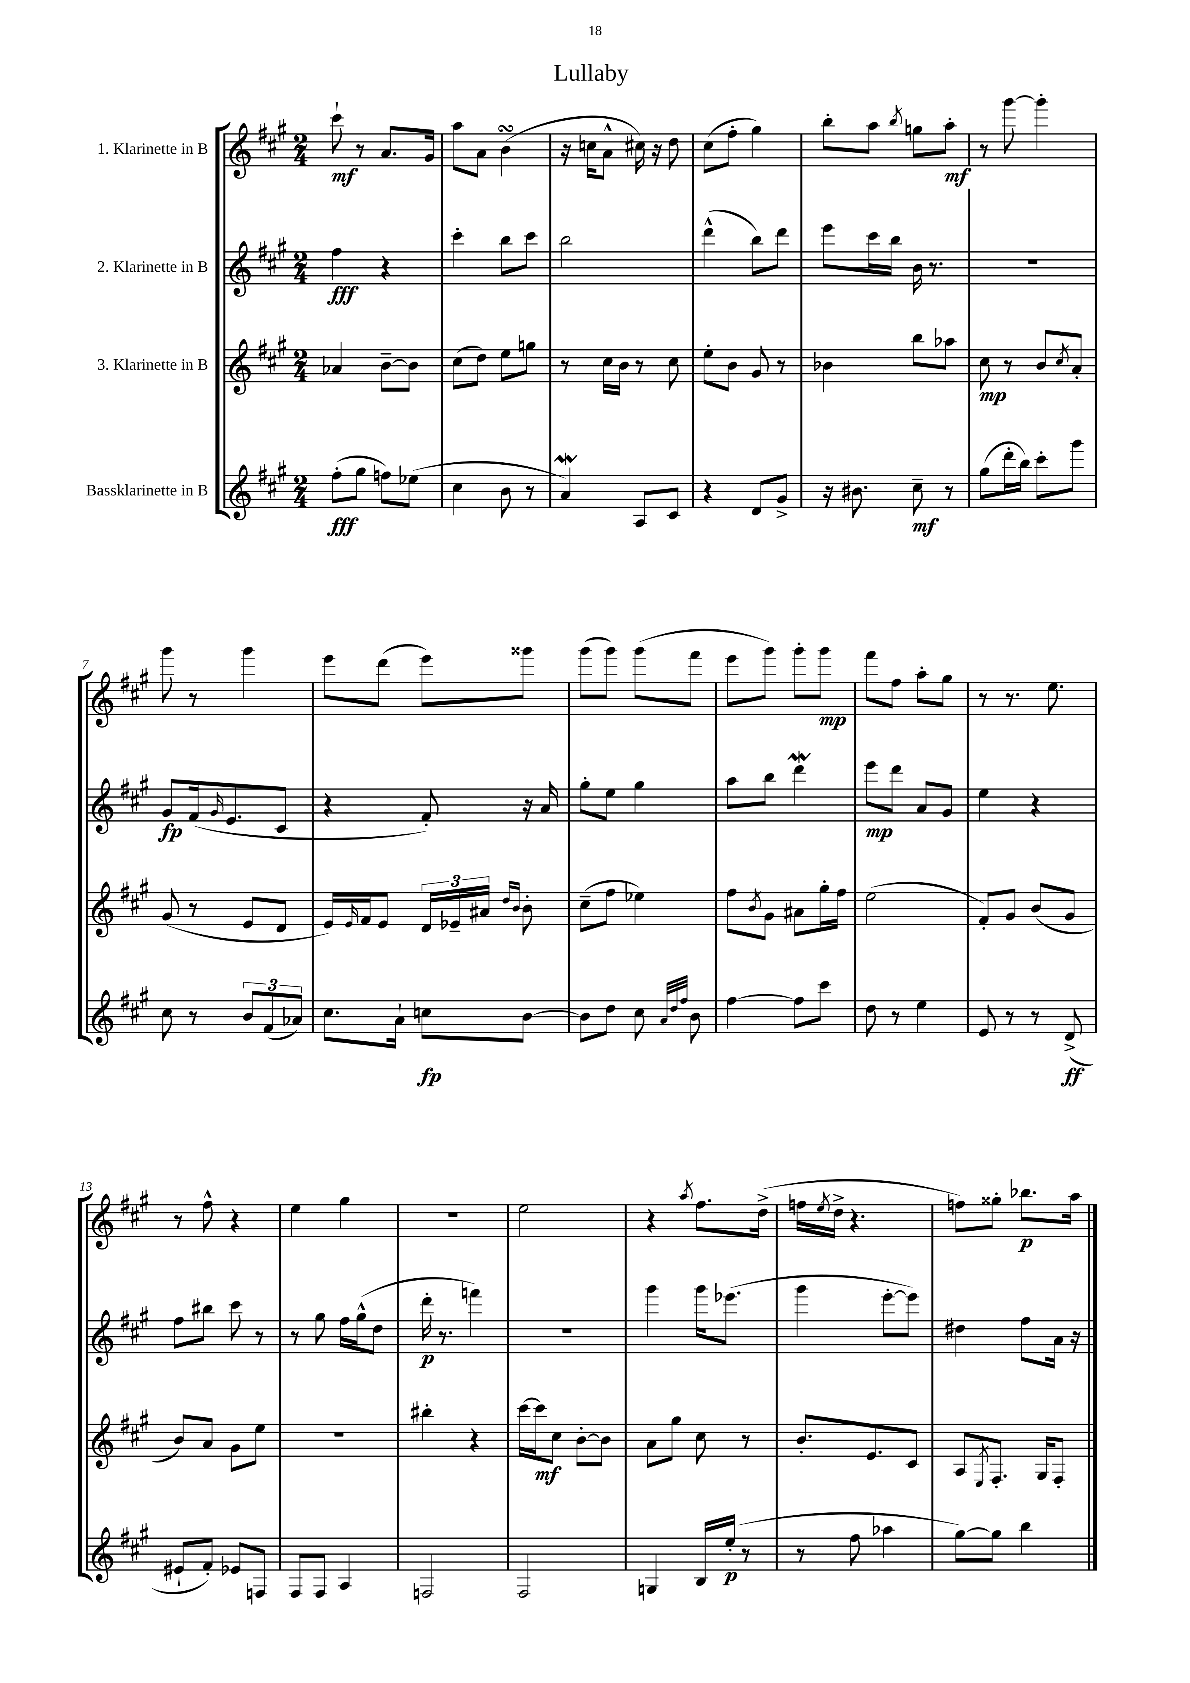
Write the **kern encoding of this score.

**kern	**dynam	**kern	**dynam	**kern	**dynam	**kern	**dynam
*part4	*part4	*part3	*part3	*part2	*part2	*part1	*part1
*staff4	*staff4	*staff3	*staff3	*staff2	*staff2	*staff1	*staff1
*I"Bassklarinette in B	*	*I"3. Klarinette in B	*	*I"2. Klarinette in B	*	*I"1. Klarinette in B	*
*clefG2	*	*clefG2	*	*clefG2	*	*clefG2	*
*k[f#c#g#]	*	*k[f#c#g#]	*	*k[f#c#g#]	*	*k[f#c#g#]	*
*M2/4	*	*M2/4	*	*M2/4	*	*M2/4	*
=1	=1	=1	=1	=1	=1	=1	=1
(8ff#'\L	fff	4a-X/	.	4ff#\	fff	8ccc#`\	mf
8gg#\J	.	.	.	.	.	8r	.
8ffn\L)	.	[8b~\L	.	4r	.	8.a/L	.
(8ee-X\J	.	8b\J]	.	.	.	.	.
.	.	.	.	.	.	16g#/Jk	.
=2	=2	=2	=2	=2	=2	=2	=2
4cc#\	.	(8cc#\L	.	4ccc#'\	.	8aa\L	.
.	.	8dd\J)	.	.	.	8a\J	.
8b\	.	8ee\L	.	8bb\L	.	(4bsSSS\	.
8r	.	8ggn\J	.	8ccc#\J	.	.	.
=3	=3	=3	=3	=3	=3	=3	=3
4aw/)	.	8r	.	2bb\	.	16r	.
.	.	.	.	.	.	16ccn\KL	.
.	.	16cc#\LL	.	.	.	8a^^\J	.
.	.	16b\JJ	.	.	.	.	.
8A/L	.	8r	.	.	.	16cc#X\)	.
.	.	.	.	.	.	16r	.
8c#/J	.	8cc#\	.	.	.	8dd\	.
=4	=4	=4	=4	=4	=4	=4	=4
4r	.	8ee'\L	.	(4ddd^^\	.	(8cc#\L	.
.	.	8b\J	.	.	.	8ff#'\J	.
8d/L	.	8g#/	.	8bb\L)	.	4gg#\)	.
8g#^/J	.	8r	.	8ddd\J	.	.	.
=5	=5	=5	=5	=5	=5	=5	=5
16r	.	4b-X\	.	8eee\L	.	8bb'\L	.
8.b#X\	.	.	.	.	.	.	.
.	.	.	.	16ccc#\L	.	8aa\J	.
.	.	.	.	16bb\JJ	.	.	.
.	.	.	.	.	.	8qbb/	.
8cc#~\	mf	8bb\L	.	16b\	.	8ggn\L	.
.	.	.	.	8.r	.	.	.
8r	.	8aa-X\J	.	.	.	8aa'\J	mf
=6	=6	=6	=6	=6	=6	=6	=6
(8gg#\L	.	8cc#\	mp	2r	.	8r	.
16ddd'\L	.	8r	.	.	.	[8ggg#\	.
16bb\JJ)	.	.	.	.	.	.	.
8ccc#'\L	.	8b/L	.	.	.	4ggg#'\]	.
.	.	8qcc#/	.	.	.	.	.
8ggg#\J	.	8a'/J	.	.	.	.	.
!!LO:LB:g=z
=7	=7	=7	=7	=7	=7	=7	=7
8cc#\	.	(8g#/	.	8g#/L	fp	8ggg#\	.
8r	.	8r	.	(16f#/k	.	8r	.
.	.	.	.	16qqg#/	.	.	.
.	.	.	.	8.e/	.	.	.
12b/L	.	8e/L	.	.	.	4ggg#\	.
(12f#/	.	.	.	.	.	.	.
.	.	8d/J	.	8c#/J	.	.	.
12a-X/J)	.	.	.	.	.	.	.
=8	=8	=8	=8	=8	=8	=8	=8
8.cc#\L	.	16e/LL)	.	4r	.	8eee\L	.
.	.	16qqe/	.	.	.	.	.
.	.	16f#/J	.	.	.	.	.
.	.	8e/J	.	.	.	(8ddd\J	.
16a`\Jk	.	.	.	.	.	.	.
8ccn\L	fp	24d/LL	.	8f#'/)	.	8eee\L)	.
.	.	24e-X~/	.	.	.	.	.
.	.	24a#X/JJ	.	.	.	.	.
.	.	16qqdd/LL	.	.	.	.	.
.	.	16qqb/JJ	.	.	.	.	.
[8b\J	.	8b'\	.	16r	.	8ggg##X\J	.
.	.	.	.	16a/	.	.	.
=9	=9	=9	=9	=9	=9	=9	=9
8b\L]	.	(8cc#~\L	.	8gg#'\L	.	(8ggg#\L	.
8dd\J	.	8ff#\J	.	8ee\J	.	8ggg#\J)	.
8cc#\	.	4ee-X\)	.	4gg#\	.	(8ggg#\L	.
32qqa/LLL	.	.	.	.	.	.	.
32qqdd/	.	.	.	.	.	.	.
32qqff#/JJJ	.	.	.	.	.	.	.
8b\	.	.	.	.	.	8fff#\J	.
=10	=10	=10	=10	=10	=10	=10	=10
[4ff#\	.	8ff#\L	.	8aa\L	.	8eee\L	.
.	.	8qb/	.	.	.	.	.
.	.	8g#\J	.	8bb\J	.	8ggg#\J)	.
8ff#\L]	.	8a#X\L	.	4dddw\	.	8ggg#'\L	.
8ccc#\J	.	16gg#'\L	.	.	.	8ggg#\J	mp
.	.	16ff#\JJ	.	.	.	.	.
=11	=11	=11	=11	=11	=11	=11	=11
8dd\	.	(2ee\	.	8eee\L	mp	8fff#\L	.
8r	.	.	.	8ddd\J	.	8ff#\J	.
4ee\	.	.	.	8a/L	.	8aa'\L	.
.	.	.	.	8g#/J	.	8gg#\J	.
=12	=12	=12	=12	=12	=12	=12	=12
8e/	.	8f#'/L)	.	4ee\	.	8r	.
8r	.	8g#/J	.	.	.	8.r	.
8r	.	(8b/L	.	4r	.	.	.
.	.	.	.	.	.	8.ee\	.
(8d^/	ff	8g#/J	.	.	.	.	.
!!LO:LB:g=z
=13	=13	=13	=13	=13	=13	=13	=13
8e#X`/L	.	8b/L)	.	8ff#\L	.	8r	.
8f#'/J)	.	8a/J	.	8bb#X\J	.	8ff#^^\	.
8e-X/L	.	8g#\L	.	8ccc#\	.	4r	.
8Fn/J	.	8ee\J	.	8r	.	.	.
=14	=14	=14	=14	=14	=14	=14	=14
8F#/L	.	2r	.	8r	.	4ee\	.
8F#/J	.	.	.	8gg#\	.	.	.
4A/	.	.	.	16ff#\LL	.	4gg#\	.
.	.	.	.	(16gg#^^\J	.	.	.
.	.	.	.	8dd\J	.	.	.
=15	=15	=15	=15	=15	=15	=15	=15
2Fn/	.	4bb#X'\	.	16ddd'\	p	2r	.
.	.	.	.	8.r	.	.	.
.	.	4r	.	4fffn\)	.	.	.
=16	=16	=16	=16	=16	=16	=16	=16
2F#/	.	[16ccc#\LL	.	2r	.	2ee\	.
.	.	16ccc#\J]	mf	.	.	.	.
.	.	8cc#\J	.	.	.	.	.
.	.	[8b'\L	.	.	.	.	.
.	.	8b\J]	.	.	.	.	.
=17	=17	=17	=17	=17	=17	=17	=17
4Gn/	.	8a\L	.	4ggg#\	.	4r	.
.	.	8gg#\J	.	.	.	.	.
.	.	.	.	.	.	8qaa/	.
16B/LL	.	8cc#\	.	16ggg#\KL	.	8.ff#\L	.
(16ee'/JJ	p	.	.	(8.eee-X\J	.	.	.
8r	.	8r	.	.	.	.	.
.	.	.	.	.	.	(16dd^\Jk	.
=18	=18	=18	=18	=18	=18	=18	=18
8r	.	8.b'/L	.	4ggg#\	.	16ffn\LL	.
.	.	.	.	.	.	8qee/	.
.	.	.	.	.	.	16dd^\JJ	.
8ff#\	.	.	.	.	.	4.r	.
.	.	8.e/	.	.	.	.	.
4aa-X\	.	.	.	[8eee'\L	.	.	.
.	.	8c#/J	.	8eee\J])	.	.	.
=19	=19	=19	=19	=19	=19	=19	=19
[8gg#\L)	.	8A/L	.	4dd#X\	.	8ffn\L)	.
.	.	8qE/	.	.	.	.	.
8gg#\J]	.	8.F#'/J	.	.	.	8gg##X'\J	.
4bb\	.	.	.	8ff#\L	.	8.bb-X\L	p
.	.	16G#/KL	.	.	.	.	.
.	.	8F#'/J	.	16a\Jk	.	.	.
.	.	.	.	16r	.	16aa\Jk	.
==	==	==	==	==	==	==	==
*-	*-	*-	*-	*-	*-	*-	*-
